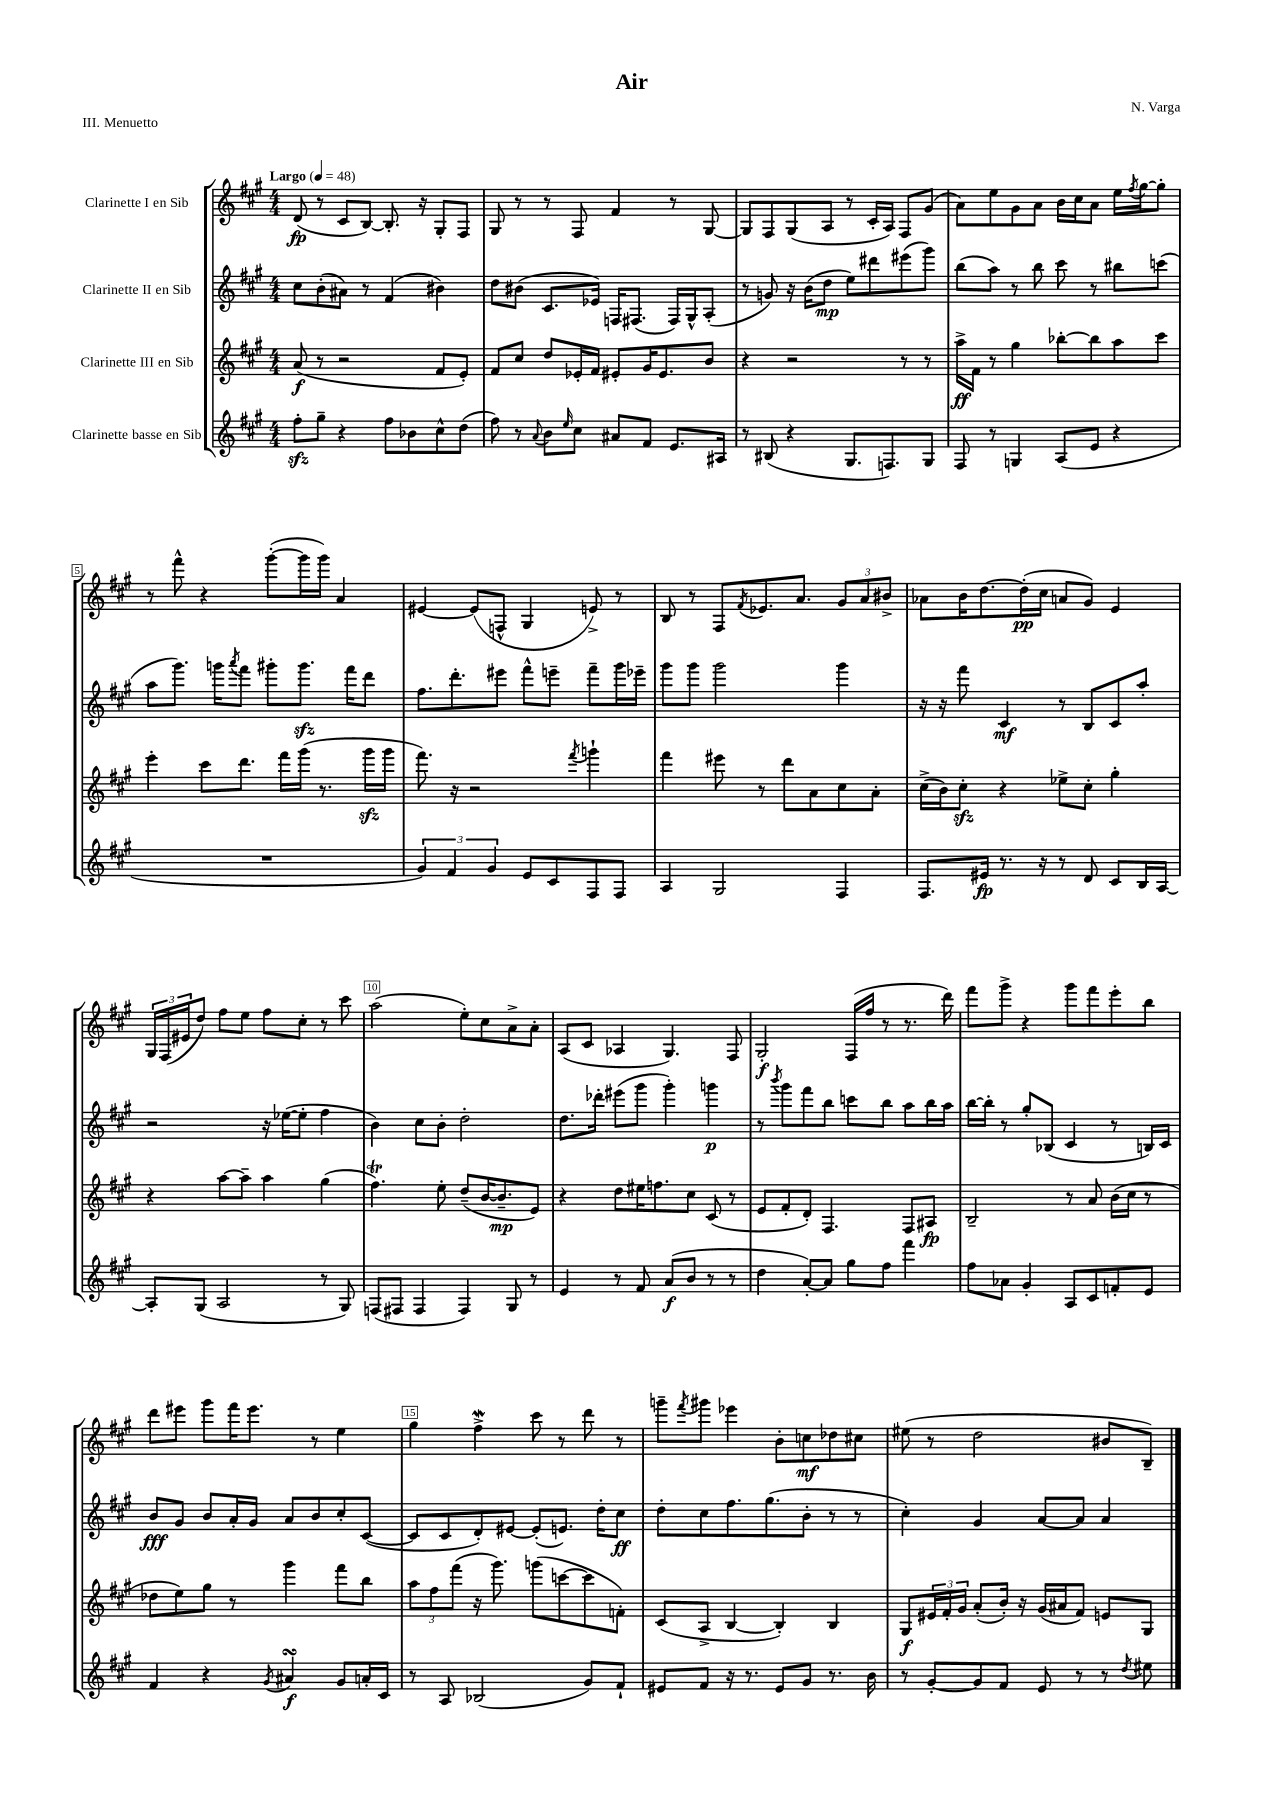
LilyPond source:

\header { title = "Air" composer = "N. Varga" piece = "III. Menuetto" }
<<
\new StaffGroup <<
\new Staff = "s0" \with { instrumentName = "Clarinette I en Sib" } {
    \clef treble \key a \major \numericTimeSignature \time 4/4 \tempo "Largo" 4 = 48
    d'8\fp( r8 cis'8 b8~) b8.-. r16 gis8-. fis8 |
    gis8 r8 r8 fis8 fis'4 r8 gis8~ |
    gis8 fis8 gis8( a8 r8 cis'16-. a16) fis8 gis'8( |
    a'8) e''8 gis'8 a'8 b'16 cis''16 a'8 e''16 \acciaccatura { fis''8 } gis''16~ gis''8-. |
    r8 fis'''8-^ r4 gis'''8~-.( gis'''16 gis'''16) a'4 |
    eis'4~ eis'8( f8-^ gis4 e'8->) r8 |
    b8 r8 fis8 \acciaccatura { fis'8 } ees'8. a'8. \tuplet 3/2 { gis'8 a'8 bis'8-> } |
    aes'8 b'16 d''8.~ d''16-.\pp( cis''16 a'8 gis'8) e'4 |
    \tuplet 3/2 { gis16 fis16( eis'16 } d''8) fis''8 e''8 fis''8 cis''8-. r8 cis'''8 |
    a''2( e''8-.) cis''8 a'8-> a'8-. |
    a8( cis'8 aes4 gis4.) fis8 |
    gis2-.\f fis16( fis''16 r8 r8. d'''16) |
    fis'''8 gis'''8-> r4 gis'''8 fis'''8 e'''8-. b''8 |
    d'''8 eis'''8 gis'''8 fis'''16 eis'''8. r8 e''4 |
    gis''4 fis''4->\mordent cis'''8 r8 d'''8 r8 |
    g'''8-- \acciaccatura { fis'''8 } gis'''8 ees'''4 b'8-. c''8\mf des''8 cis''8 |
    eis''8( r8 d''2 bis'8 b8--) \bar "|." |
}
\new Staff = "s1" \with { instrumentName = "Clarinette II en Sib" } {
    \clef treble \key a \major \numericTimeSignature \time 4/4
    cis''8 b'8-.( ais'8) r8 fis'4( bis'4) |
    d''8 bis'8( cis'8. ees'16) f16 fis8.( fis16) gis16-^ a8-.( |
    r8 g'8) r16 b'16( d''8\mp e''8) dis'''8 eis'''8( gis'''8) |
    b''8( a''8) r8 b''8 cis'''8 r8 bis''8 c'''8( |
    a''8 gis'''8.) g'''16 \acciaccatura { a'''8 } fis'''8 gis'''8-. gis'''8.\sfz fis'''16 d'''8 |
    fis''8. d'''8.-. eis'''8 fis'''8-^ e'''8-- fis'''8-- gis'''16 ees'''16-- |
    gis'''8 gis'''8 gis'''2 gis'''4 |
    r16 r16 fis'''8 cis'4\mf r8 b8 cis'8 a''8-. |
    r2 r16 ees''16~( ees''8-. fis''4 |
    b'4) cis''8 b'8-. d''2-. |
    d''8. des'''16-. eis'''8( gis'''8 gis'''4-.) g'''4\p |
    r8 \acciaccatura { b'''8 } gis'''8 fis'''8 b''8 c'''8 b''8 a''8 b''16 a''16 |
    b''16~ b''16-. r8 gis''8-. bes8( cis'4 r8 b16) cis'16 |
    b'8\fff gis'8 b'8 a'16-. gis'16 a'8 b'8 cis''8-. cis'8~( |
    cis'8 cis'8 d'8-.) eis'8~ eis'8-.( e'8.) d''16-. cis''8\ff |
    d''8-. cis''8 fis''8. gis''8.( b'8-. r8 r8 |
    cis''4-.) gis'4 a'8~ a'8 a'4 \bar "|." |
}
\new Staff = "s2" \with { instrumentName = "Clarinette III en Sib" } {
    \clef treble \key a \major \numericTimeSignature \time 4/4
    a'8\f( r8 r2 fis'8 e'8-.) |
    fis'8 cis''8 d''8 ees'16-. fis'16 eis'8-. gis'16 eis'8. b'8 |
    r4 r2 r8 r8 |
    a''16->\ff fis'16 r8 gis''4 bes''8~-. bes''8 a''8 cis'''8 |
    e'''4-. cis'''8 d'''8. fis'''16 gis'''16( r8. gis'''16\sfz gis'''16 |
    fis'''8.) r16 r2 \acciaccatura { fis'''8 } g'''4-! |
    fis'''4 eis'''8 r8 d'''8 a'8 cis''8 a'8-. |
    cis''16->( b'16) cis''8-.\sfz r4 ees''8-> cis''8-. gis''4-. |
    r4 a''8~ a''8-- a''4 gis''4( |
    fis''4.\trill) e''8-. d''8--( b'16~ b'8.--\mp e'8) |
    r4 d''8 eis''16 f''8. cis''8 cis'8( r8 |
    e'8 fis'8-. d'8-.) fis4. fis8 ais8\fp |
    b2-- r8 a'8 b'16( cis''16 r8 |
    des''8 e''8) gis''8 r8 gis'''4 fis'''8 b''8 |
    \tuplet 3/2 { a''8 fis''8 fis'''8( } r16 gis'''8.) g'''8( c'''8~ c'''8 f'8-.) |
    cis'8( a8-> b4~ b4-.) b4 |
    gis8\f \tuplet 3/2 { eis'16 fis'16-. gis'16 } a'8-.( b'16-.) r16 gis'16( ais'16 fis'8) e'8 gis8 \bar "|." |
}
\new Staff = "s3" \with { instrumentName = "Clarinette basse en Sib" } {
    \clef treble \key a \major \numericTimeSignature \time 4/4
    fis''8-.\sfz gis''8-- r4 fis''8 bes'8 cis''8-^ d''8( |
    fis''8) r8 \appoggiatura { a'8 } b'8 \grace { e''16 } cis''8 ais'8 fis'8 e'8. ais16 |
    r8 bis8( r4 gis8. f8.) gis8 |
    fis8 r8 g4 a8( e'8 r4 |
    R1 |
    \tuplet 3/2 { gis'4) fis'4 gis'4 } e'8 cis'8 fis8 fis8 |
    a4 gis2 fis4 |
    fis8. eis'16\fp r8. r16 r8 d'8 cis'8 b16 a16~ |
    a8-. gis8( a2 r8 gis8) |
    f8( fis8 fis4 fis4) gis8 r8 |
    e'4 r8 fis'8 a'8\f( b'8 r8 r8 |
    d''4 a'8~-.) a'8 gis''8 fis''8 fis'''4 |
    fis''8 aes'8 gis'4-. a8 cis'8 f'8-. e'8 |
    fis'4 r4 \acciaccatura { gis'8 } ais'4\turn\f gis'8 a'16-. cis'16 |
    r8 a8 bes2( gis'8) fis'8-! |
    eis'8 fis'8 r16 r8. eis'8 gis'8 r8. b'16 |
    r8 gis'8~-. gis'8 fis'8 e'8 r8 r8 \acciaccatura { d''8 } eis''8 \bar "|." |
}
>>
>>
\layout { \context { \Score \override BarNumber.break-visibility = ##(#f #t #t) barNumberVisibility = #(every-nth-bar-number-visible 5) \override BarNumber.stencil = #(make-stencil-boxer 0.1 0.3 ly:text-interface::print) } }
